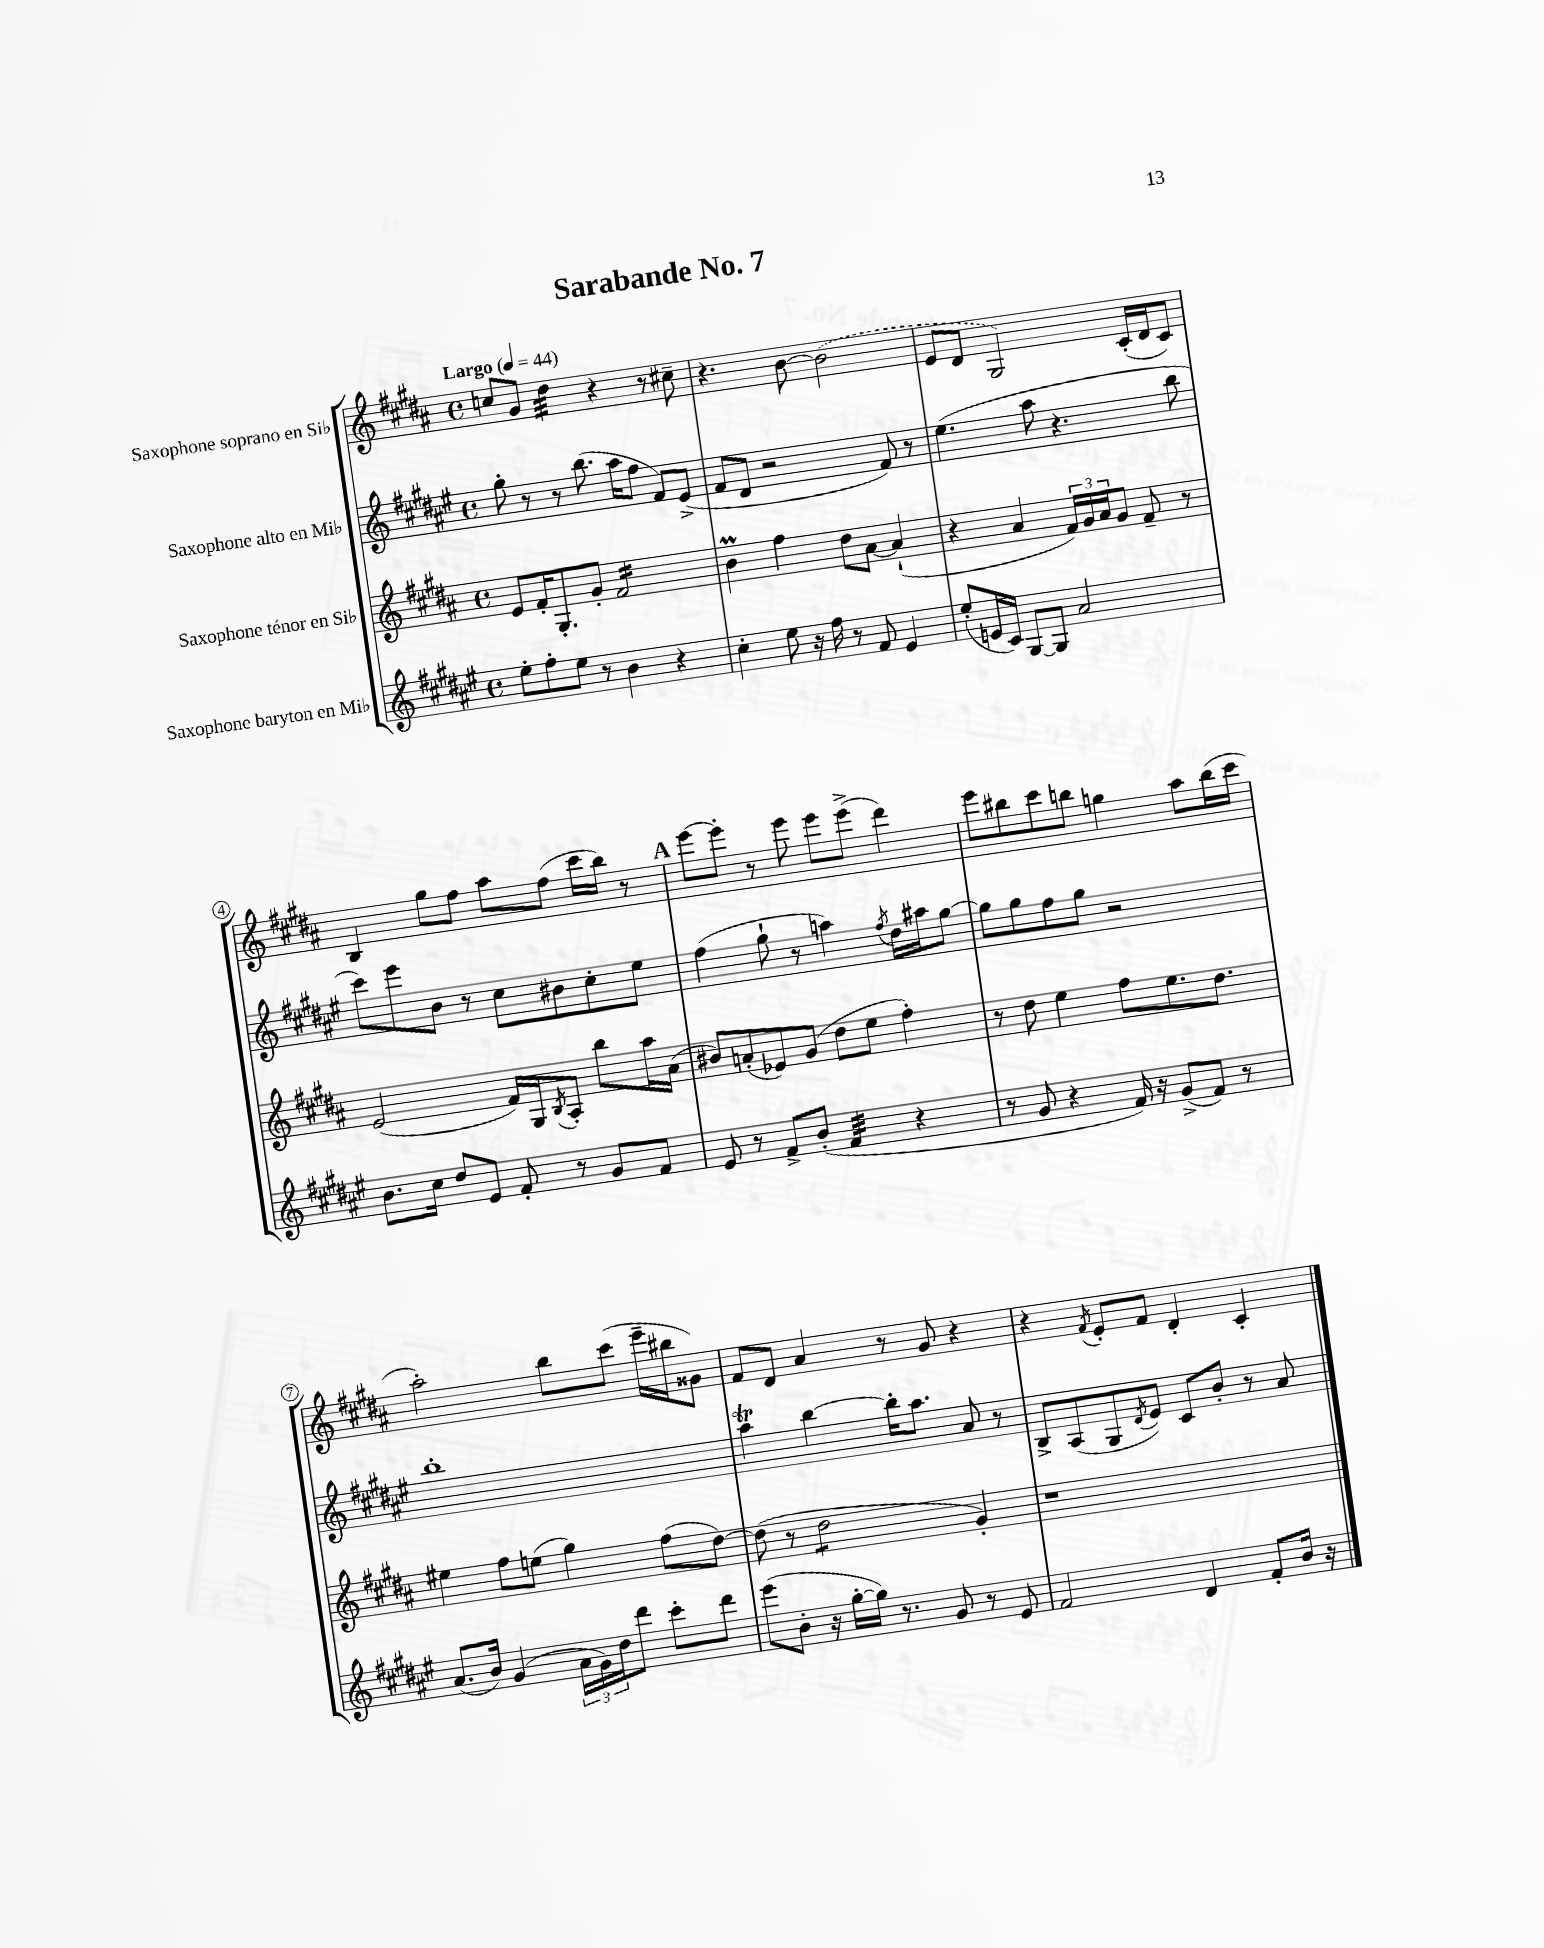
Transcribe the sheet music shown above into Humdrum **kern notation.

**kern	**kern	**kern	**kern
*staff4	*staff3	*staff2	*staff1
*clefG2	*clefG2	*clefG2	*clefG2
*k[f#c#g#d#a#e#]	*k[f#c#g#d#a#]	*k[f#c#g#d#a#e#]	*k[f#c#g#d#a#]
*M4/4	*M4/4	*M4/4	*M4/4
*met(c)	*met(c)	*met(c)	*met(c)
*MM44	*MM44	*MM44	*MM44
8ee#'\L	8e/L	8gg#'\	8cc/L
8ff#'\	16f#'/K	8r	8g#/J
.	8.G#'/	.	.
8ee#\J	.	8r	4dd#\
8r	8g#'/J	(8.bb\	.
4b\	2f#/	.	4r
.	.	16aa#\LK	.
.	.	8ff#\J	.
4r	.	8f#/L)	8r
.	.	(8e#^/J	8cc#~\
=	=	=	=
4cc#'\	4b\	8f#/L	4.r
.	.	8d#/J	.
8ee#\	4ff#\	2r	.
16r	.	.	[8b\
16ff#\	.	.	.
8r	8dd#\L	.	(2b\]
8f#/	[8a#\J	.	.
4e#/	(4a#`/]	8f#/)	.
.	.	8r	.
=	=	=	=
(8ee#'/L	4r	(4.ee#\	8e/L
16e/L	.	.	8d#/J
16c#/JJ)	.	.	.
[8G#/L	4a#/	.	2G#/)
8G#/]J	.	8aa#\	.
2a#/	24f#/LL)	4.r	.
.	24g#/	.	.
.	24a#/J	.	.
.	8g#/J	.	.
.	8f#~/	.	(16c#'/LL
.	.	.	16d#/J
.	8r	8bb\	8c#/J)
=	=	=	=
8.b\L	(2e/	8ccc#\L)	4B/
.	.	8eee#\	.
16cc#\Jk	.	.	.
8dd#/L	.	8b\J	8gg#\L
8e#/J	.	8r	8ff#\J
8f#'/	16f#/LL)	8cc#\L	8aa#\L
.	16G#/J	.	.
.	8qB/	.	.
8r	8A#'/J	8b#\	(8ff#\J
8g#/L	8bb\L	8cc#'\	16ccc#\LL
.	.	.	16bb\JJ)
8f#/J	16aa#\L	8ee#\J	8r
.	(16a#\JJ	.	.
=	=	=	=
8e#/	8b#/L)	(4ff#\	[8eee\L
8r	(8a'/	.	8eee'\]J
8f#^/L	8e-/)	8gg#`\	8r
(8b'/J	(8g#/J	8r	8eee\
4f#/	8dd#\L	4aa\)	8eee\L
.	8ee\J	.	(8eee^\J
.	.	8qff#/	.
4r	4ff#'\)	16dd#\LL	4ddd#\)
.	.	16aa#\J	.
.	.	[8gg#\J	.
=	=	=	=
8r	8r	8gg#\]L	8eee\L
8g#/	8dd#\	8gg#\	8bb#\
4r	4ee\	8ff#\	8ccc#\
.	.	8gg#\J	8bb\J
16f#/)	8ff#\L	2r	4gg\
16r	.	.	.
(8g#^/L	8.ee\	.	.
8f#/J)	.	.	8aa#\L
.	8.dd#\J	.	.
8r	.	.	(16bb\L
.	.	.	16ccc#\JJ
=	=	=	=
(8.a#/L	4ee#\	1bb'	2aa#'\)
16b/Jk)	.	.	.
(4g#/	8ff#\L	.	.
.	(8ee\J	.	.
24a#\LL	4gg#\)	.	8bb\L
24g#\)	.	.	.
24dd#\J	.	.	.
8ddd#\J	.	.	(8ccc#\J
8ccc#'\L	(8ff#\L	.	16eee~\LL
.	.	.	16bb#\J
8ddd#\J	[8dd#\J)	.	8g##\J)
=	=	=	=
(8eee#\L	(8dd#\]	4aa#\	8f#/L
8b'\J	8r	.	8d#/J
16r	2dd#\	[4bb\	4a#/
[16gg#'\LL	.	.	.
16gg#\]JJ)	.	.	.
8.r	.	.	.
.	.	16bb'\]LK	8r
.	.	8.aa#\J	.
8g#/	.	.	8g#/
8r	4g#'/)	8a#/	4r
8e#/	.	8r	.
=	=	=	=
2f#/	1r	8B^/L	4r
.	.	(8A#/	.
.	.	.	8qf#/
.	.	8G#/	8e'/L
.	.	8qd#/	.
.	.	8e#/J)	8f#/J
4d#/	.	8c#/L	4d#'/
.	.	8b'/J	.
8f#'/L	.	8r	4c#'/
16b/Jk	.	8a#/	.
16r	.	.	.
==	==	==	==
*-	*-	*-	*-
